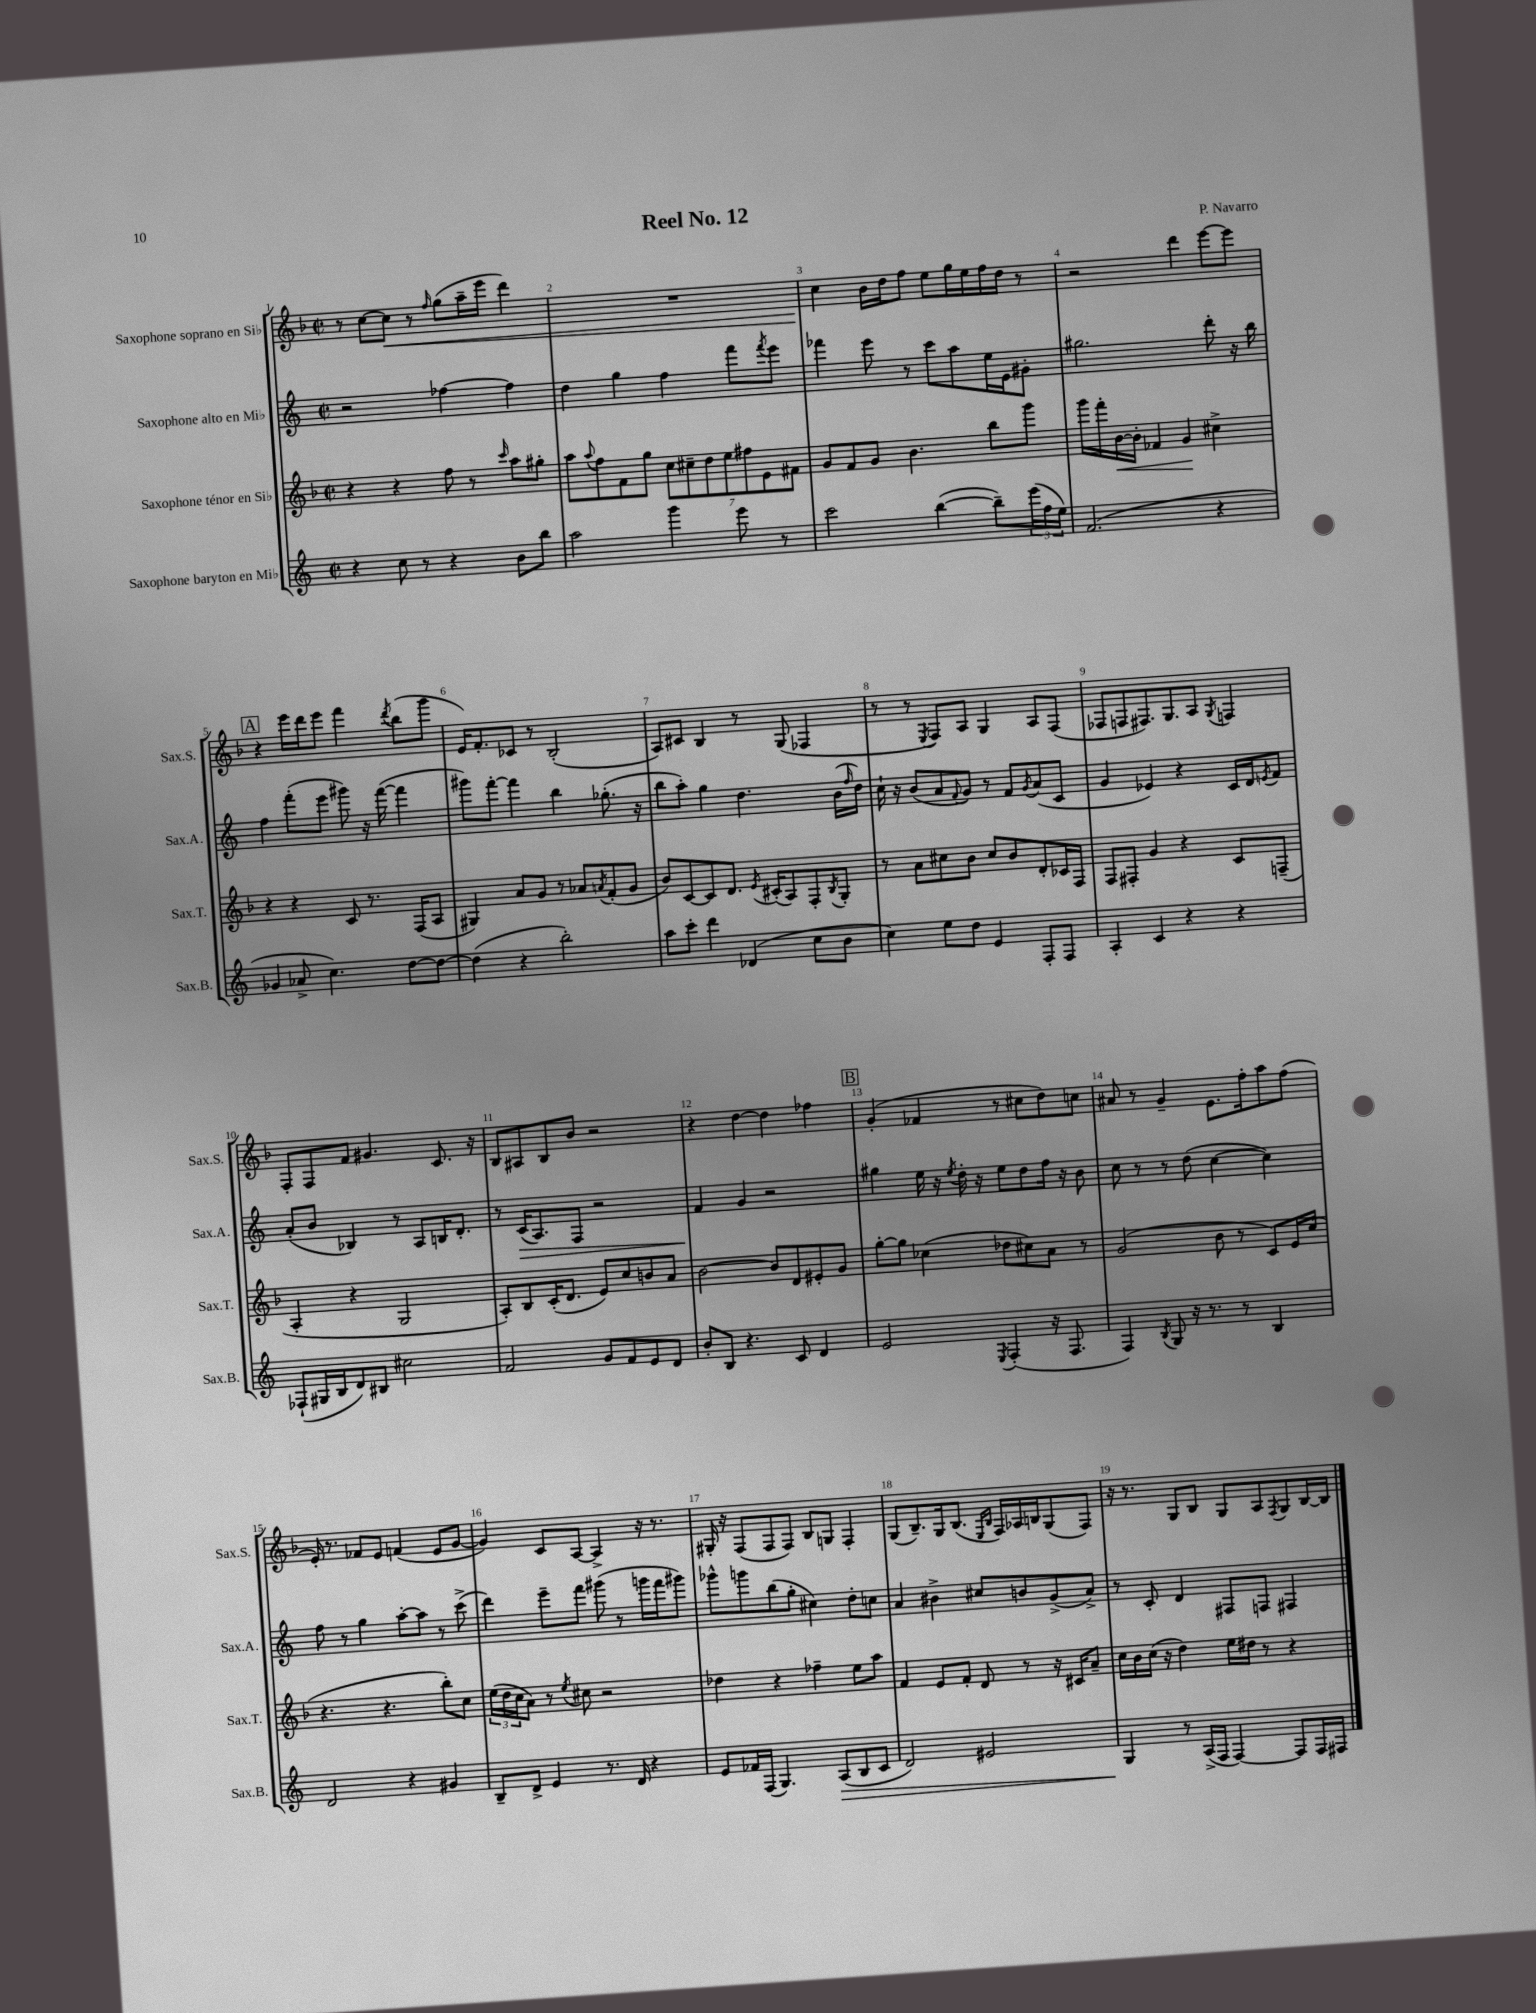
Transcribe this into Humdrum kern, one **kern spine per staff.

**kern	**kern	**kern	**kern
*staff4	*staff3	*staff2	*staff1
*clefG2	*clefG2	*clefG2	*clefG2
*k[]	*k[b-]	*k[]	*k[b-]
*M2/2	*M2/2	*M2/2	*M2/2
*met(c|)	*met(c|)	*met(c|)	*met(c|)
4r	4r	2r	8r
.	.	.	[8cc
8cc	4r	.	8cc]
8r	.	.	8r
.	.	.	16qqff
4r	8ff	[4ff-	(8gg
.	8r	.	16aa~
.	.	.	16eee
.	16qqccc	.	.
8b	8aa	4ff-]	4ddd)
8bb	8gg#'	.	.
=	=	=	=
2aa	8aa	4dd	1r
.	8qqaa	.	.
.	8ff	.	.
.	8f	4gg	.
.	8gg	.	.
4ggg	14cc	4ff	.
.	14cc#~	.	.
.	14dd	.	.
.	14ee	.	.
8eee	.	8fff	.
.	14ff#	.	.
.	14e	.	.
.	.	8qfff	.
8r	.	8eee	.
.	14f#	.	.
=	=	=	=
2ccc	8g	4fff-	4cc
.	8f	.	.
.	8g	8eee	16b-
.	.	.	16dd
.	4.b-	8r	8ff
([4bb	.	8ccc	8ee
.	.	8aa	16gg
.	.	.	16ee
8bb~])	8bb-	16ee	16ff
.	.	16e	16dd
(24eee	8ggg	8g#'	8r
24ff	.	.	.
24ee)	.	.	.
=	=	=	=
(2.f	16ggg	2.gg#	2r
.	16fff'	.	.
.	[16b-	.	.
.	16b-']	.	.
.	4f-	.	.
.	4g	.	4ddd
4r	4cc#^	8ddd'	[8eee
.	.	16r	8eee]
.	.	16bb	.
=	=	=	=
4g-	4r	4ff	4r
8a-^	4r	(8fff'	16eee
.	.	.	16ddd
4.cc)	.	8eee	8eee
.	8c	8ggg#)	4fff
.	8.r	16r	.
.	.	([16fff	.
.	.	.	8qddd
[8dd	.	4fff]	(8bb-
.	(16F	.	.
8dd_	8A	.	8ggg
=	=	=	=
(4dd]	4G#)	8ggg#)	16e)
.	.	.	8.f'
.	.	[8fff'	.
4r	8a	4fff]	8c-
.	8g	.	8r
2bb')	8r	4bb	(2B-'
.	8a-	.	.
.	8qa	.	.
.	(8f'	(8.gg-'	.
.	8g	.	.
.	.	16r	.
=	=	=	=
8aa	8b-)	8bb	8A)
8ccc'	[8c	8aa')	8c#
4ddd	8c]	4gg	4B-
.	8.d	.	.
(4d-	.	4.dd	8r
.	8qe	.	.
.	(16c#'	.	.
.	8A)	.	(8G
8cc	8F'	.	4F-
.	8qB-	.	.
8b	8G'	(16b	.
.	.	16qqff	.
.	.	16dd)	.
=	=	=	=
4cc)	8r	16cc`	8r
.	.	16r	.
.	8a	(8b	8r
.	.	.	8qE
8ee	8cc#	8a	8F)
.	.	8qqf	.
8dd	8b-	8g)	8A
4e	8cc#	8r	4G
.	8b-	8f	.
.	.	8qg	.
8F'	8d'	(8a	8A
8F	16c-	8c	(8F
.	16F	.	.
=	=	=	=
4A'	8F	4g	8F-
.	8F#'	.	8F
4c	4g	4e-)	8.F#)
.	.	.	8.G
4r	4r	4r	.
.	.	.	8A
.	.	.	8qG
4r	8c	16c	4F
.	.	16d	.
.	.	8qe	.
.	(8F~	8f	.
=	=	=	=
(8F-`	4A'	(8a'	8F'
16G#	.	8b	8F
16B	.	.	.
8d)	4r	4B-)	8f
8B#	.	.	4.g#
2cc#	2G	8r	.
.	.	8A	.
.	.	16B	8.c
.	.	8.d'	.
.	.	.	16r
=	=	=	=
2f	8A')	8r	8B-
.	8B-	(16c	8A#
.	.	8.A)	.
.	(16c'	.	8B-
.	8.d	.	.
.	.	8F	8b-
8g	8e)	2r	2r
8f	8cc	.	.
8e	8b	.	.
8d	8a	.	.
=	=	=	=
8b'	[2b-	4f	4r
8B	.	.	.
4.r	.	4g	[4dd
.	8b-]	2r	4dd]
8c	8d	.	.
4d	8e#'	.	4ff-
.	8g	.	.
=	=	=	=
2e	[8gg'	4gg#	(4g'
.	8gg]	.	.
.	(4cc-	16ee	4f-
.	.	16r	.
.	.	8qee	.
.	.	16dd'	.
.	.	16r	.
8qE	.	.	.
(4F'	8dd-	8ee	8r
.	8cc#)	8dd	8cc#
16r	8a	16ff	8dd)
8.F	.	16r	.
.	8r	8b	8cc
=	=	=	=
4F)	(2g	8cc	8a#
.	.	8r	8r
8qB	.	.	.
8G	.	8r	4g~
16r	.	(8dd	.
8.r	.	.	.
.	8b-	[4cc	8.e
8r	8r	.	.
.	.	.	16ff'
4B	8c)	4cc])	8aa
.	16e	.	(8ff
.	(16cc	.	.
=	=	=	=
2d	4.r	8ff	16e')
.	.	.	8.r
.	.	8r	.
.	.	4gg	8f-
.	4.r	.	8e
4r	.	[8aa'	(4f
.	.	8aa]	.
4g#	8bb-')	8r	8e
.	8cc	(8ccc^	[8g
=	=	=	=
8B~	(24ee	4ddd)	4g])
.	24dd	.	.
.	24cc	.	.
8d^	8a)	.	.
4e	8r	8eee~	8c
.	8qee	.	.
.	8cc#	8fff	[8A
8.r	2r	(8ggg#	4A^]
.	.	8r	.
16d	.	.	.
4r	.	16ggg	16r
.	.	16fff	8.r
.	.	8ggg#)	.
=	=	=	=
8e	4dd-	8ggg-^^	16G#'
.	.	.	16r
16f-	.	8ggg	(8F
(16F	.	.	.
4.G)	4r	(8bb	8F
.	.	8gg'	8F)
.	4ff-~	4cc#)	8B-
(8A	.	.	8G
8B	8ee	8dd'	4F'
8c	8aa	8cc	.
=	=	=	=
2d)	4f	4a	(8G
.	.	.	8.B-~)
.	8e	4b#^	.
.	.	.	16G
.	8f'	.	(8.B-
2e#	8d	8cc#	.
.	.	.	16qqE
.	.	.	16qqB-
.	.	.	16F)
.	8r	8b	16A-
.	.	.	16B
.	16r	(8g^	(8G
.	16c#	.	.
.	8a~	8a^)	8F)
=	=	=	=
4G	16cc	8r	16r
.	16b-	.	8.r
.	(16cc	8c'	.
.	16r	.	.
8r	4dd)	4d	8G
(16A^	.	.	8B-
16F	.	.	.
[4F)	16ee	8F#	8G
.	16dd#	.	.
.	8r	8F	8A
.	.	.	8qF
8F]	4r	4F#	8G
16F	.	.	[16B-
16F#	.	.	16B-]
==	==	==	==
*-	*-	*-	*-
